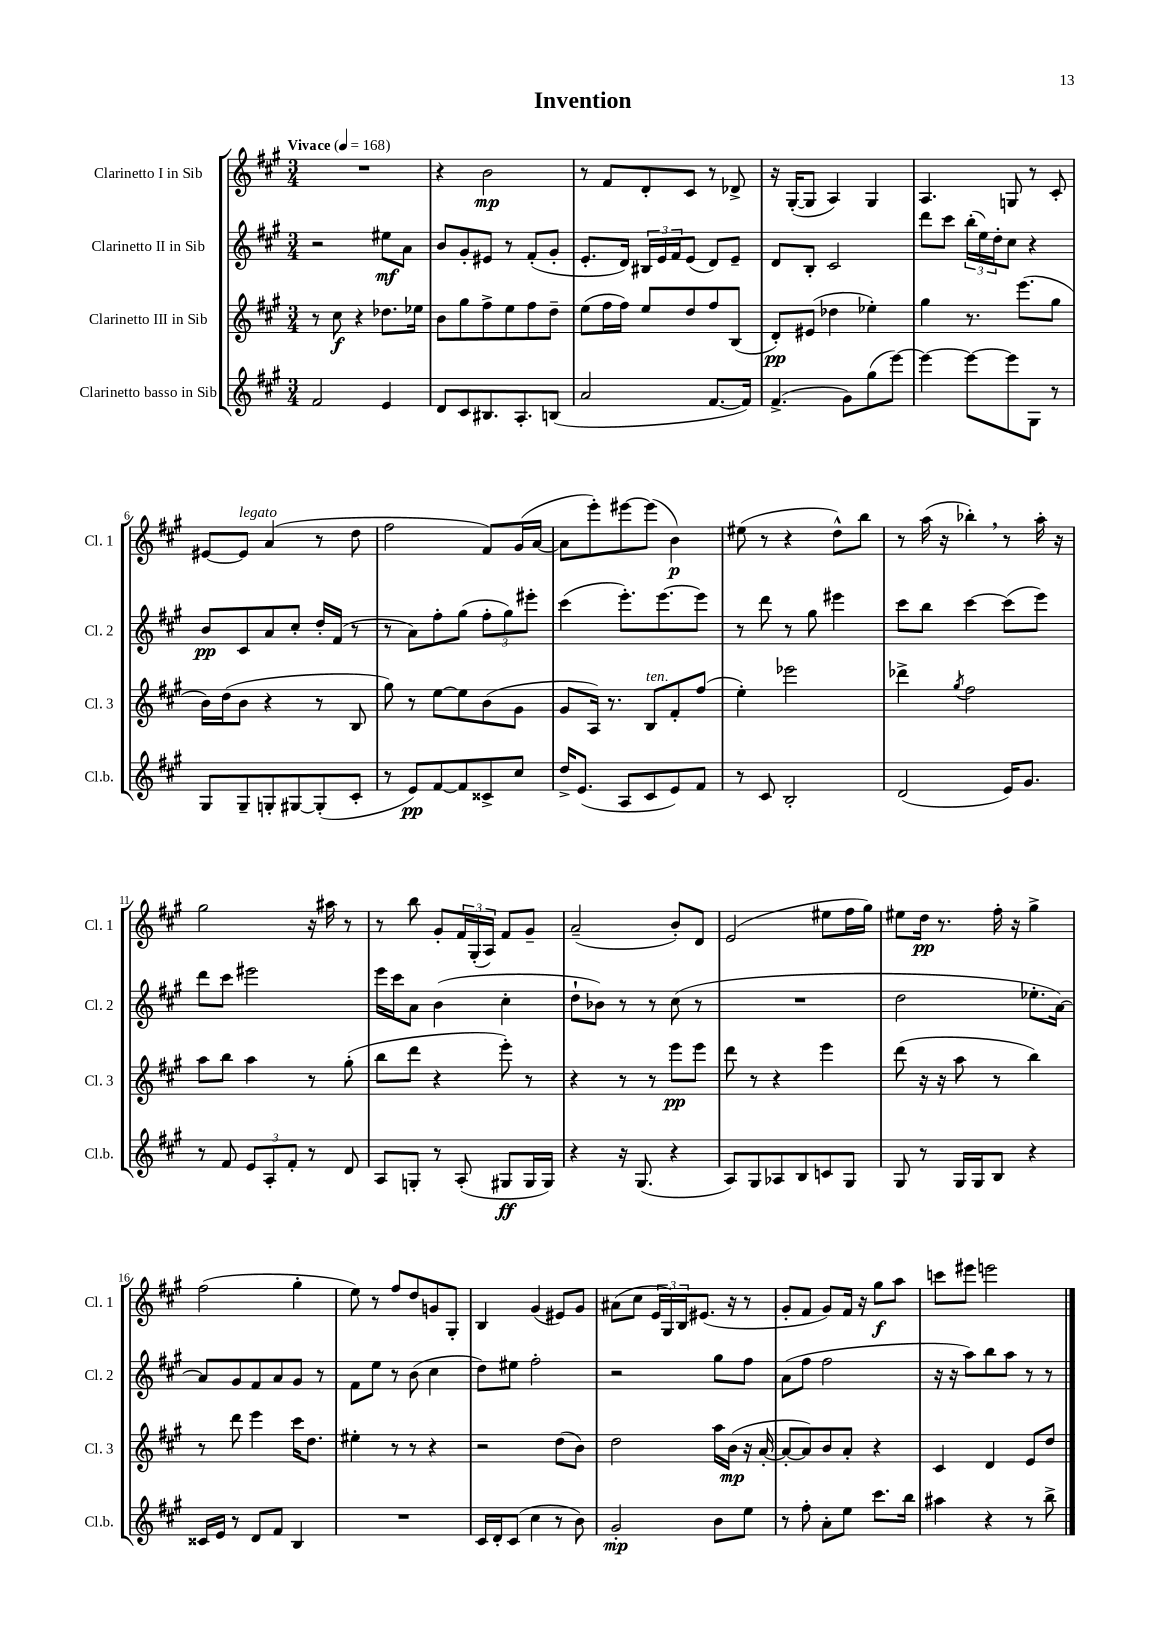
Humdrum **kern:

**kern	**dynam	**kern	**dynam	**kern	**dynam	**kern	**dynam
*part4	*part4	*part3	*part3	*part2	*part2	*part1	*part1
*staff4	*staff4	*staff3	*staff3	*staff2	*staff2	*staff1	*staff1
*I"Clarinetto basso in Sib	*	*I"Clarinetto III in Sib	*	*I"Clarinetto II in Sib	*	*I"Clarinetto I in Sib	*
*I'Cl.b.	*	*I'Cl. 3	*	*I'Cl. 2	*	*I'Cl. 1	*
*clefG2	*	*clefG2	*	*clefG2	*	*clefG2	*
*k[f#c#g#]	*	*k[f#c#g#]	*	*k[f#c#g#]	*	*k[f#c#g#]	*
*M3/4	*	*M3/4	*	*M3/4	*	*M3/4	*
*MM168	*	*MM168	*	*MM168	*	*MM168	*
=1	=1	=1	=1	=1	=1	=1	=1
!	!	!	!	!	!	!LO:TX:a:B:t=Vivace	!
2f#/	.	8r	.	2r	.	2.r	.
.	.	8cc#\	f	.	.	.	.
.	.	4r	.	.	.	.	.
4e/	.	8.dd-X\L	.	8ee#X\L	mf	.	.
.	.	.	.	8a\J	.	.	.
.	.	16ee-X\Jk	.	.	.	.	.
=2	=2	=2	=2	=2	=2	=2	=2
8d/L	.	8b\L	.	8b/L	.	4r	.
8c#/	.	8gg#\	.	8g#'/	.	.	.
8.B#X/	.	8ff#^\	.	8e#X/J	.	2b\	mp
.	.	8ee\	.	8r	.	.	.
8.A'/	.	.	.	.	.	.	.
.	.	8ff#\	.	(8f#'/L	.	.	.
(8Bn/J	.	8dd~\J	.	8g#'/J	.	.	.
=3	=3	=3	=3	=3	=3	=3	=3
2a/	.	(8ee\L	.	8.e'/L	.	8r	.
.	.	16ff#\L	.	.	.	8f#/L	.
.	.	16ff#\JJ)	.	16d/Jk)	.	.	.
.	.	8ee/L	.	24B#X/LL	.	8d'/	.
.	.	.	.	24e/	.	.	.
.	.	.	.	24f#/J	.	.	.
.	.	8dd/	.	(8e/J	.	8c#/J	.
[8.f#/L	.	8ff#/	.	8d/L)	.	8r	.
.	.	(8B/J	.	8e~/J	.	8d-X^/	.
16f#/Jk])	.	.	.	.	.	.	.
=4	=4	=4	=4	=4	=4	=4	=4
(4.f#^/	.	8d'/L)	pp	8d/L	.	16r	.
.	.	.	.	.	.	([16G#'/KL	.
.	.	(8e#X/J	.	8B'/J	.	8G#/J]	.
.	.	4dd-X\	.	2c#/	.	4A/)	.
8g#\L)	.	.	.	.	.	.	.
(8gg#\	.	4ee-X'\)	.	.	.	4G#/	.
[8eee\J)	.	.	.	.	.	.	.
=5	=5	=5	=5	=5	=5	=5	=5
4eee\_	.	4gg#\	.	8ddd\L	.	4.A/	.
.	.	.	.	8ccc#\J	.	.	.
8eee\L_	.	8.r	.	(24bb'\LL	.	.	.
.	.	.	.	24ee\)	.	.	.
.	.	.	.	24dd'\J	.	.	.
8eee\]	.	.	.	8cc#\J	.	8Gn/	.
.	.	(8.eee\L	.	.	.	.	.
8G#\J	.	.	.	4r	.	8r	.
8r	.	8gg#\J	.	.	.	8c#'/	.
!!LO:LB:g=z
=6	=6	=6	=6	=6	=6	=6	=6
8G#/L	.	16b\LL)	.	8b/L	pp	[8e#X/L	.
.	.	(16dd\J	.	.	.	.	.
!	!	!	!	!	!	!LO:TX:a:i:t=legato	!
8G#~/	.	8b\J	.	8c#/	.	8e#/J]	.
8Gn'/	.	4r	.	8a/	.	(4a/	.
[8G#X/	.	.	.	8cc#'/J	.	.	.
(8G#'/]	.	8r	.	16dd'/LL	.	8r	.
.	.	.	.	(16f#/JJ	.	.	.
8c#'/J	.	8B/	.	8r	.	8dd\	.
=7	=7	=7	=7	=7	=7	=7	=7
8r	.	8gg#\)	.	8r	.	2ff#\	.
8e/L)	pp	8r	.	8a\L)	.	.	.
[8f#/	.	[8ee\L	.	8ff#'\	.	.	.
8f#/]	.	8ee\]	.	(8gg#\J	.	.	.
8c##X^/	.	(8b\	.	12ff#'\L	.	8f#/L)	.
.	.	.	.	12gg#\)	.	.	.
8cc#/J	.	8g#\J	.	.	.	(16g#/L	.
.	.	.	.	12eee#X'\J	.	.	.
.	.	.	.	.	.	[16a/JJ	.
=8	=8	=8	=8	=8	=8	=8	=8
16dd^/KL	.	8g#/L	.	(4ccc#\	.	8a\L]	.
(8.e/J	.	.	.	.	.	.	.
.	.	16A/Jk)	.	.	.	8eee'\)	.
.	.	8.r	.	.	.	.	.
8A/L	.	.	.	8.eee'\L)	.	[8eee#X\	.
!	!	!LO:TX:a:i:t=ten.	!	!	!	!	!
8c#/	.	8B/L	.	.	.	(8eee#\J]	.
.	.	.	.	[8.eee\	.	.	.
8e/)	.	8f#'/	.	.	.	4b\)	p
8f#/J	.	(8ff#/J	.	8eee\J]	.	.	.
=9	=9	=9	=9	=9	=9	=9	=9
8r	.	4ee'\)	.	8r	.	(8ee#X\	.
8c#/	.	.	.	8ddd\	.	8r	.
2B'/	.	2eee-X\	.	8r	.	4r	.
.	.	.	.	8gg#\	.	.	.
.	.	.	.	4eee#X\	.	8dd^^\L)	.
.	.	.	.	.	.	8bb\J	.
=10	=10	=10	=10	=10	=10	=10	=10
(2d/	.	4ddd-X^\	.	8ccc#\L	.	8r	.
.	.	.	.	8bb\J	.	(16aa\	.
.	.	.	.	.	.	16r	.
.	.	8qgg#/	.	.	.	.	.
.	.	2ff#\	.	[4ccc#\	.	4bb-X',\)	.
16e/KL)	.	.	.	(8ccc#\L]	.	8r	.
8.g#/J	.	.	.	.	.	.	.
.	.	.	.	8eee\J)	.	16aa'\	.
.	.	.	.	.	.	16r	.
!!LO:LB:g=z
=11	=11	=11	=11	=11	=11	=11	=11
8r	.	8aa\L	.	8ddd\L	.	2gg#\	.
8f#/	.	8bb\J	.	8ccc#\J	.	.	.
12e/L	.	4aa\	.	2eee#X\	.	.	.
12A'/	.	.	.	.	.	.	.
12f#'/J	.	.	.	.	.	.	.
8r	.	8r	.	.	.	16r	.
.	.	.	.	.	.	16aa#X\	.
8d/	.	(8gg#'\	.	.	.	8r	.
=12	=12	=12	=12	=12	=12	=12	=12
8A/L	.	8bb\L	.	16eee\LL	.	8r	.
.	.	.	.	16ccc#\J	.	.	.
8Gn'/J	.	8ddd\J	.	8a\J	.	8bb\	.
8r	.	4r	.	(4b\	.	8g#'/L	.
(8A'/	.	.	.	.	.	24f#/L	.
.	.	.	.	.	.	(24G#'/	.
.	.	.	.	.	.	24A/JJ)	.
8G#X/L	ff	8eee'\)	.	4cc#'\	.	8f#/L	.
16G#/L	.	8r	.	.	.	8g#~/J	.
16G#/JJ)	.	.	.	.	.	.	.
=13	=13	=13	=13	=13	=13	=13	=13
4r	.	4r	.	8dd`\L	.	(2a~/	.
.	.	.	.	8b-X\J)	.	.	.
16r	.	8r	.	8r	.	.	.
(8.G#/	.	.	.	.	.	.	.
.	.	8r	.	8r	.	.	.
4r	.	8eee\L	pp	(8cc#\	.	8b'/L)	.
.	.	8eee\J	.	8r	.	8d/J	.
=14	=14	=14	=14	=14	=14	=14	=14
8A/L)	.	8ddd\	.	2.r	.	(2e/	.
8G#/	.	8r	.	.	.	.	.
8A-X/	.	4r	.	.	.	.	.
8B/	.	.	.	.	.	.	.
8cn/	.	4eee\	.	.	.	8ee#X\L	.
8G#/J	.	.	.	.	.	16ff#\L	.
.	.	.	.	.	.	16gg#\JJ)	.
=15	=15	=15	=15	=15	=15	=15	=15
8G#/	.	(8ddd\	.	2dd\	.	8ee#X\L	.
8r	.	16r	.	.	.	16dd\Jk	pp
.	.	16r	.	.	.	8.r	.
16G#/LL	.	8aa\	.	.	.	.	.
16G#/J	.	.	.	.	.	.	.
8B/J	.	8r	.	.	.	16ff#'\	.
.	.	.	.	.	.	16r	.
4r	.	4bb\)	.	8.ee-X'\L	.	4gg#^\	.
.	.	.	.	[16a\Jk)	.	.	.
!!LO:LB:g=z
=16	=16	=16	=16	=16	=16	=16	=16
16c##X/LL	.	8r	.	8a/L]	.	(2ff#\	.
16e/JJ	.	.	.	.	.	.	.
8r	.	8ddd\	.	8g#/	.	.	.
8d/L	.	4eee\	.	8f#/	.	.	.
8f#/J	.	.	.	8a/	.	.	.
4B/	.	16ccc#\KL	.	8g#/J	.	4gg#'\	.
.	.	8.dd\J	.	.	.	.	.
.	.	.	.	8r	.	.	.
=17	=17	=17	=17	=17	=17	=17	=17
2.r	.	4ee#X'\	.	8f#\L	.	8ee\)	.
.	.	.	.	8ee\J	.	8r	.
.	.	8r	.	8r	.	8ff#/L	.
.	.	8r	.	(8b\	.	8dd/	.
.	.	4r	.	4cc#\	.	8gn/	.
.	.	.	.	.	.	8G#'/J	.
=18	=18	=18	=18	=18	=18	=18	=18
16c#/LL	.	2r	.	8dd\L)	.	4B/	.
16d'/J	.	.	.	.	.	.	.
(8c#/J	.	.	.	8ee#X\J	.	.	.
4cc#\	.	.	.	2ff#'\	.	(4g#/	.
8r	.	(8dd\L	.	.	.	8e#X/L)	.
8b\)	.	8b\J)	.	.	.	8g#/J	.
=19	=19	=19	=19	=19	=19	=19	=19
2g#'/	mp	2dd\	.	2r	.	(8a#X\L	.
.	.	.	.	.	.	8cc#\J	.
.	.	.	.	.	.	24e/LL	.
.	.	.	.	.	.	24G#/)	.
.	.	.	.	.	.	24B/J	.
.	.	.	.	.	.	(8.e#X/J	.
8b\L	.	16aa\LL	.	8gg#\L	.	.	.
.	.	(16b\JJ	mp	.	.	16r	.
8ee\J	.	16r	.	8ff#\J	.	8r	.
.	.	[16a'/	.	.	.	.	.
=20	=20	=20	=20	=20	=20	=20	=20
8r	.	8a'/L_	.	(8a\L	.	8g#'/L	.
8ff#'\	.	8a/])	.	8ff#\J	.	8f#/J	.
8a'\L	.	8b/	.	2ff#\	.	8g#/L)	.
8ee\J	.	8a'/J	.	.	.	16f#/Jk	.
.	.	.	.	.	.	16r	.
8.ccc#\L	.	4r	.	.	.	8gg#\L	f
.	.	.	.	.	.	8aa\J	.
16bb\Jk	.	.	.	.	.	.	.
=21	=21	=21	=21	=21	=21	=21	=21
4aa#X\	.	4c#/	.	16r	.	8cccn\L	.
.	.	.	.	16r	.	.	.
.	.	.	.	8aa\L)	.	8eee#X\J	.
4r	.	4d/	.	8bb\	.	2eeen\	.
.	.	.	.	8aa\J	.	.	.
8r	.	8e/L	.	8r	.	.	.
8bb^\	.	8dd/J	.	8r	.	.	.
==	==	==	==	==	==	==	==
*-	*-	*-	*-	*-	*-	*-	*-
